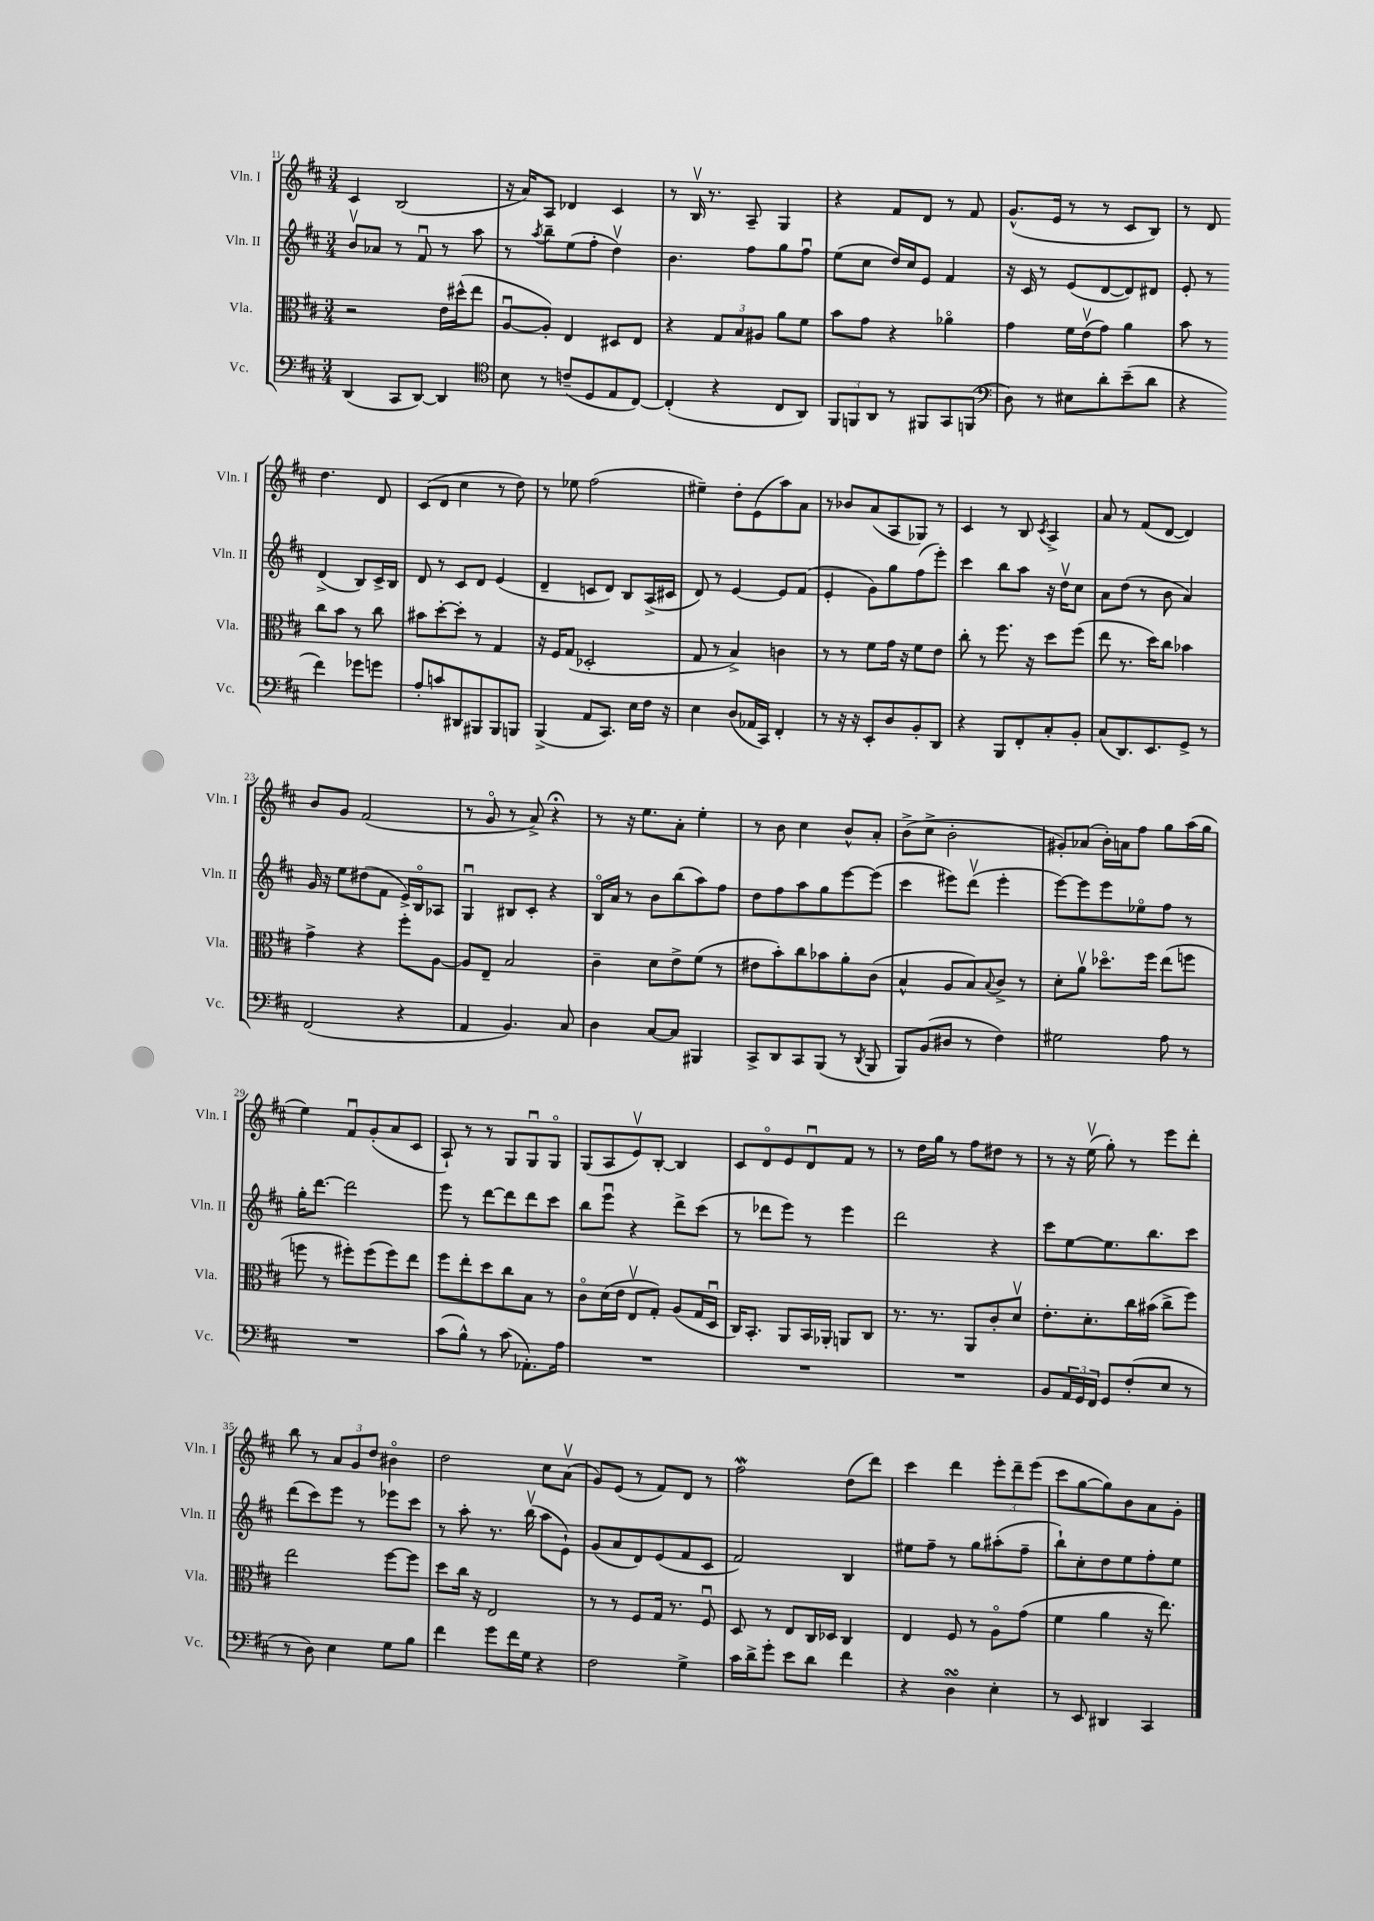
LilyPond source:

<<
\new StaffGroup <<
\new Staff = "s0" \with { instrumentName = "Vln. I" shortInstrumentName = "Vln. I" } {
    \clef treble \key d \major \numericTimeSignature \time 3/4
    cis'4 b2( |
    r16 a'16) a8 des'4 cis'4 |
    r8 b16\upbow r8. a8-- g4 |
    r4 fis'8 d'8 r8 fis'8 |
    g'8.-^( e'16 r8 r8 cis'8 b8) |
    r8 d'8 d''4. d'8 |
    cis'8( d'8 cis''4 r8 d''8) |
    r8 ees''8 fis''2( |
    eis''4--) d''8-. e'8( a''8) a'8 |
    r8 bes'8 a'8( a8 ges8) r8 |
    cis'4 r8 b8 \acciaccatura { cis'8 } a4-> |
    a'8 r8 fis'8( d'8~ d'4) |
    b'8 g'8 fis'2( |
    r8 g'8\flageolet r8 a'8->) r4\fermata |
    r8 r16 e''8. a'8-. e''4-. |
    r8 b'8 cis''4 b'8-^ a'8-. |
    b'8->( cis''8-> b'2-. |
    gis'8-.) aes'8( b'16-.) a'16 fis''8 g''8 a''16( g''16 |
    e''4) fis'8\downbow g'8-.( a'8 cis'8 |
    a8-!) r8 r8 g8 g8\downbow g8\flageolet |
    g8( a8 e'8\upbow) b8~-. b4 |
    cis'8 d'8\flageolet e'8 d'8\downbow fis'8 r8 |
    r8 d''16 g''16 r8 fis''8 dis''8 r8 |
    r8 r16 e''16\upbow( g''8-.) r8 e'''8 d'''8-. |
    b''8 r8 \tuplet 3/2 { a'8 g'8 d''8 } bis'4\flageolet |
    d''2 cis''8 a'8\upbow( |
    g'8) e'8( r8 fis'8) d'8 r8 |
    fis''2\mordent d''8( d'''8) |
    cis'''4 d'''4 \tuplet 3/2 { e'''8-. d'''8-- e'''8( } |
    cis'''8 g''8~ g''8) b'8 a'8 g'8-. \bar "|." |
}
\new Staff = "s1" \with { instrumentName = "Vln. II" shortInstrumentName = "Vln. II" } {
    \clef treble \key d \major \numericTimeSignature \time 3/4
    b'8\upbow aes'8 r8 fis'8\downbow r8 a''8 |
    r8 \acciaccatura { a''8 } b''8-- e''8( fis''8-. d''4\upbow) |
    b'4. fis''8 g''8 fis''8\downbow |
    e''8( cis''8 d''16) cis''16 e'8 fis'4 |
    r16 cis'16 r8 e'8( d'8~ d'8) dis'8 |
    e'8-. r8 d'4->( b8) cis'16-> b16 |
    d'8 r8 cis'8 d'8 e'4( |
    d'4-- c'8 d'8) b8 a16->( cis'16 |
    d'8) r8 e'4~ e'8 fis'8( |
    e'4-. g'8) g''8 fis''8( e'''8-.) |
    cis'''4 b''8 a''8 r16 d''16\upbow cis''8 |
    a'8 d''8( r8 b'8 a'4) |
    g'16 r16 e''8 dis''8( fis'8 e'16->) b16\flageolet aes8 |
    g4\downbow bis8 cis'8-. r4 |
    b16\flageolet a'16 r8 b'8 b''8( a''8) fis''8 |
    d''8 fis''8 a''8 g''8 e'''8~ e'''8( |
    cis'''4 eis'''8) d'''8\upbow( eis'''4-. |
    e'''8~) e'''8 e'''8 ees''8\flageolet fis''8 r8 |
    g''16-. d'''8.~ d'''2 |
    e'''8 r8 d'''8~ d'''8 d'''8 cis'''8 |
    b''8 e'''8\downbow r4 d'''8-> cis'''8( |
    r8 des'''8 e'''8) r8 e'''4 |
    d'''2 r4 |
    cis'''8 e''8~ e''8. b''8. cis'''8 |
    d'''8( cis'''8) e'''8 r8 ees'''8 cis'''8 |
    r8 a''8-. r8. b''16\upbow( a''8 e'8-!) |
    g'8( a'8 d'8) e'8( fis'8 cis'8 |
    fis'2) b4 |
    eis''8 fis''8-- r8 g''8 ais''8-.( fis''8-- |
    b''8-!) cis''8-. d''8 e''8 fis''8-. e''8 \bar "|." |
}
\new Staff = "s2" \with { instrumentName = "Vla." shortInstrumentName = "Vla." } {
    \clef alto \key d \major \numericTimeSignature \time 3/4
    r2 e'16 dis''16-^( e''8 |
    a8~\downbow a8-.) e4 dis8 e8 |
    r4 \tuplet 3/2 { g8 b8 ais8 } a'8 fis'8 |
    b'8 g'8 r4 aes'4\flageolet |
    g'4 fis'16 e'16\upbow( g'8) a'4 |
    b'8 r8 cis''8 b'8 r8 cis''8 |
    bis'8 d''8~-. d''8-. r8 g4 |
    r16 fis16 g8( des2-. |
    g8 r8 b4->) c'4 |
    r8 r8 fis'8 g'16 r16 fis'8 e'8 |
    cis''8-. r8 fis''8. r16 d''8 fis''8( |
    e''8 r8. d''16) cis''8 bes'4 |
    g'4-> r4 fis''8-. a8~ |
    a8 e8-- b2 |
    cis'4-- d'8 e'8-> fis'8( r8 |
    eis'8 b'8-.) cis''8 bes'8 a'8-. cis'8( |
    b4-^ a8 b8) \appoggiatura { b8 } cis'8-> r8 |
    d'8-. a'8\upbow des''8.\flageolet fis''16 e''8( f''8 |
    f''8 r8 fis''8-.) fis''8( fis''8) e''8 |
    fis''8 e''8-. d''8 cis''8 b8 r8 |
    cis'8\flageolet d'16( e'16 e8\upbow g8-.) a8( g16 d16\downbow |
    cis16) b,8.-. a,8 b,16 aes,16-. a,8 cis8 |
    r8. r8. a,8 cis'8-. d'8\upbow |
    e'8.-. d'8.-. cis''16 bis'16( cis''8-> fis''8) |
    e''2 fis''8~ fis''8 |
    d''8 cis''16 r16 e2 |
    r8 r8 fis8 g16 r8. fis8\downbow |
    d8 r8 e8 cis16 des16 cis4 |
    e4 fis8 r8 a8\flageolet g'8( |
    fis'4 a'4 r16 e''8.) \bar "|." |
}
\new Staff = "s3" \with { instrumentName = "Vc." shortInstrumentName = "Vc." } {
    \clef bass \key d \major \numericTimeSignature \time 3/4
    d,4( cis,8 d,8~) d,4 |
    \clef tenor b8 r8 c'8--( d8 e8 cis8~) |
    cis4-.( r4 cis8 a,8) |
    \tuplet 3/2 { fis,8 f,8 a,8 } r8 fis,8 g,8 f,8( |
    \clef bass d8) r8 eis8 d'8-. e'8--( d'8 |
    r4 fis'4) ges'8 g'8 |
    a8-. c'8 dis,8 bis,,8 bis,,8 b,,8 |
    b,,4->( a,8 cis,8.) e16 fis16 r16 |
    e4 d8( aes,16 cis,16) fis,4-. |
    r8 r16 r16 e,8-. d8 b,8-. d,8 |
    r4 b,,8 fis,8-. cis8-. b,8-. |
    cis8( d,8.) e,8. g,8-> r8 |
    fis,2( r4 |
    a,4 b,4.) cis8 |
    d4 cis8~ cis8 bis,,4 |
    cis,8-> d,8 cis,8 b,,8( r8 \acciaccatura { d,8 } b,,8 |
    b,,8) b,8( dis8 r8 fis4) |
    gis2 a8 r8 |
    R2. |
    cis'8( b8-^) r8 cis'8( aes,8.-.) a16 |
    R2. |
    R2. |
    R2. |
    b,8 \tuplet 3/2 { a,16 g,16 fis,16 } g,8 fis8-.( e8 r8 |
    r8 d8) e4 g8 b8 |
    fis'4 g'8 fis'16 g16 r4 |
    fis2 g4-> |
    cis'16 d'16-> g'8-. e'8 d'8 fis'4 |
    r4 d4\turn e4-. |
    r8 e,8 dis,4 cis,4 \bar "|." |
}
>>
>>
\layout { \context { \Score currentBarNumber = #11 } }
